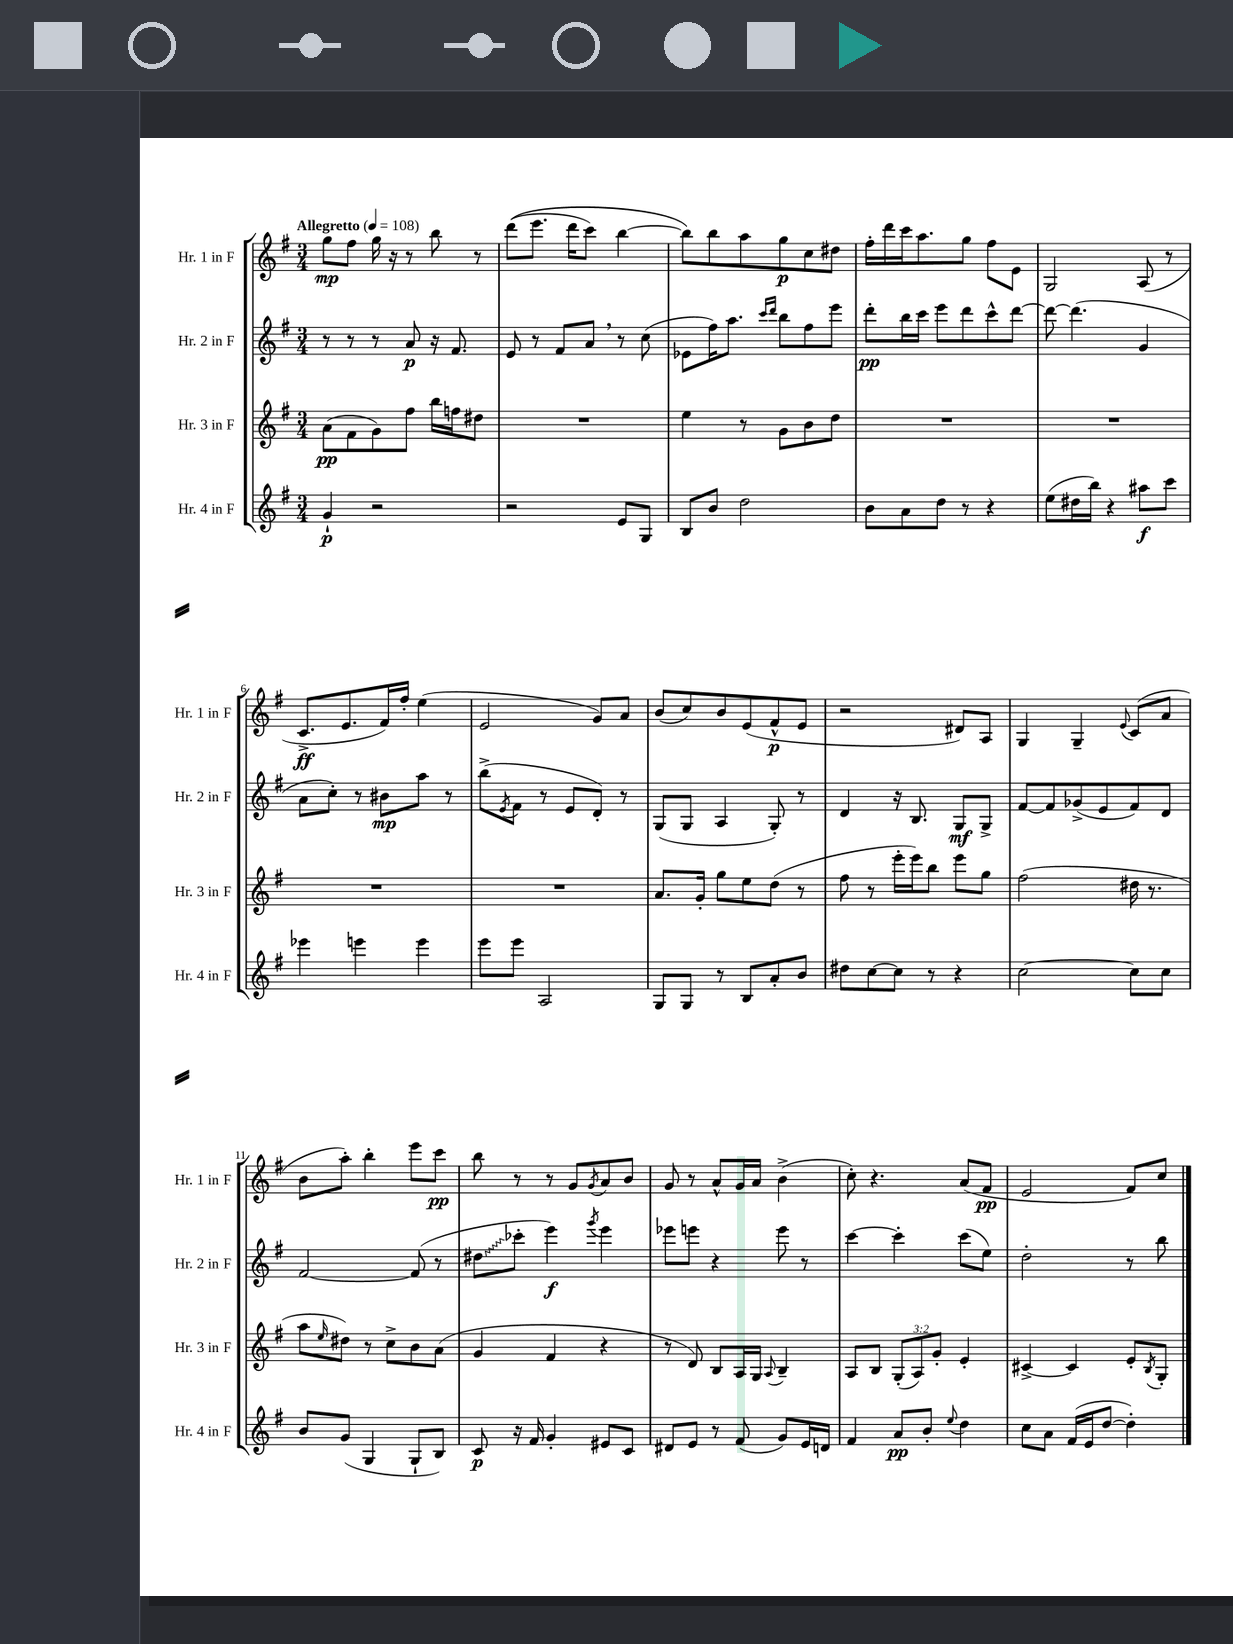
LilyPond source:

<<
\new StaffGroup <<
\new Staff = "s0" \with { instrumentName = "Hr. 1 in F" shortInstrumentName = "Hr. 1 in F" } {
    \clef treble \key g \major \numericTimeSignature \time 3/4 \tempo "Allegretto" 4 = 108
    g''8\mp fis''8 g''16 r16 r8 b''8 r8 |
    d'''8(\( e'''8. d'''16 c'''8) b''4~ |
    b''8\) b''8 a''8 g''8\p c''8 dis''8 |
    fis''16-. d'''16 c'''16 a''8. g''8 fis''8 e'8 |
    g2 a8( r8 |
    c'8.->\ff e'8. fis'16) fis''16-. e''4( |
    e'2 g'8) a'8 |
    b'8( c''8) b'8 e'8( fis'8-^\p e'8 |
    r2 dis'8) a8 |
    g4 g4-- \appoggiatura { e'8 } c'8( a'8 |
    b'8 a''8-.) b''4-. e'''8 c'''8\pp |
    b''8 r8 r8 g'8 \acciaccatura { g'8 } a'8 b'8 |
    g'8 r8 a'8-^ g'16 a'16 b'4->( |
    c''8-.) r4. a'8( fis'8\pp |
    e'2 fis'8) c''8 \bar "|." |
}
\new Staff = "s1" \with { instrumentName = "Hr. 2 in F" shortInstrumentName = "Hr. 2 in F" } {
    \clef treble \key g \major \numericTimeSignature \time 3/4
    r8 r8 r8 a'8\p r16 fis'8. |
    e'8 r8 fis'8 a'8 \breathe r8 c''8( |
    ees'8 fis''16) a''8. \grace { c'''16 d'''16 } b''8 fis''8 e'''8 |
    d'''8-.\pp b''16 c'''16 e'''8 d'''8 c'''8-^ d'''8~ |
    d'''8~ d'''4.( g'4 |
    a'8 c''8-.) r8 bis'8\mp a''8 r8 |
    b''8->( \acciaccatura { e'8 } fis'8 r8 e'8 d'8-.) r8 |
    g8( g8 a4 g8-.) r8 |
    d'4 r16 b8. g8\mf g8-> |
    fis'8~ fis'8 ges'8->( e'8 fis'8) d'8 |
    fis'2~ fis'8( r8 |
    \once \override Glissando.style = #'zigzag dis''8\glissando ces'''8-. e'''4\f) \acciaccatura { g'''8 } e'''4 |
    ees'''8 e'''8 r4 e'''8 r8 |
    c'''4~ c'''4-. c'''8( e''8) |
    d''2-. r8 b''8 \bar "|." |
}
\new Staff = "s2" \with { instrumentName = "Hr. 3 in F" shortInstrumentName = "Hr. 3 in F" } {
    \clef treble \key g \major \numericTimeSignature \time 3/4 \override Staff.TupletNumber.text = #tuplet-number::calc-fraction-text
    a'8\pp( fis'8 g'8) fis''8 b''16 f''16 dis''8 |
    R2. |
    e''4 r8 g'8 b'8 d''8 |
    R2. |
    R2. |
    R2. |
    R2. |
    a'8. g'16-. g''8 e''8 d''8( r8 |
    fis''8 r8 e'''16-. e'''16) b''8 e'''8 g''8 |
    fis''2( dis''16 r8. |
    a''8 \grace { e''16 } dis''8) r8 c''8-> b'8 a'8( |
    g'4 fis'4 r4 |
    r8 d'8) b8 a16 g16 \appoggiatura { a8 } b4-- |
    a8 b8 \tuplet 3/2 { g8-.( a8) g'8-. } e'4-. |
    cis'4~-> cis'4 e'8-. \acciaccatura { b8 } g8-. \bar "|." |
}
\new Staff = "s3" \with { instrumentName = "Hr. 4 in F" shortInstrumentName = "Hr. 4 in F" } {
    \clef treble \key g \major \numericTimeSignature \time 3/4
    g'4-!\p r2 |
    r2 e'8 g8 |
    b8 b'8 d''2 |
    b'8 a'8 d''8 r8 r4 |
    e''8( dis''16 b''16) r4 ais''8\f c'''8 |
    ees'''4 e'''4 e'''4 |
    e'''8 e'''8 a2 |
    g8 g8 r8 b8 a'8-. b'8 |
    dis''8 c''8~ c''8 r8 r4 |
    c''2~ c''8 c''8 |
    b'8 g'8( g4 g8-! b8) |
    c'8\p r16 fis'16 g'4-. eis'8 c'8 |
    dis'8 e'8 r8 fis'8( g'8) e'16 d'16 |
    fis'4 a'8\pp b'8-. \appoggiatura { e''8 } d''4 |
    c''8 a'8 fis'16( e'16 d''8~ d''4-.) \bar "|." |
}
>>
>>
